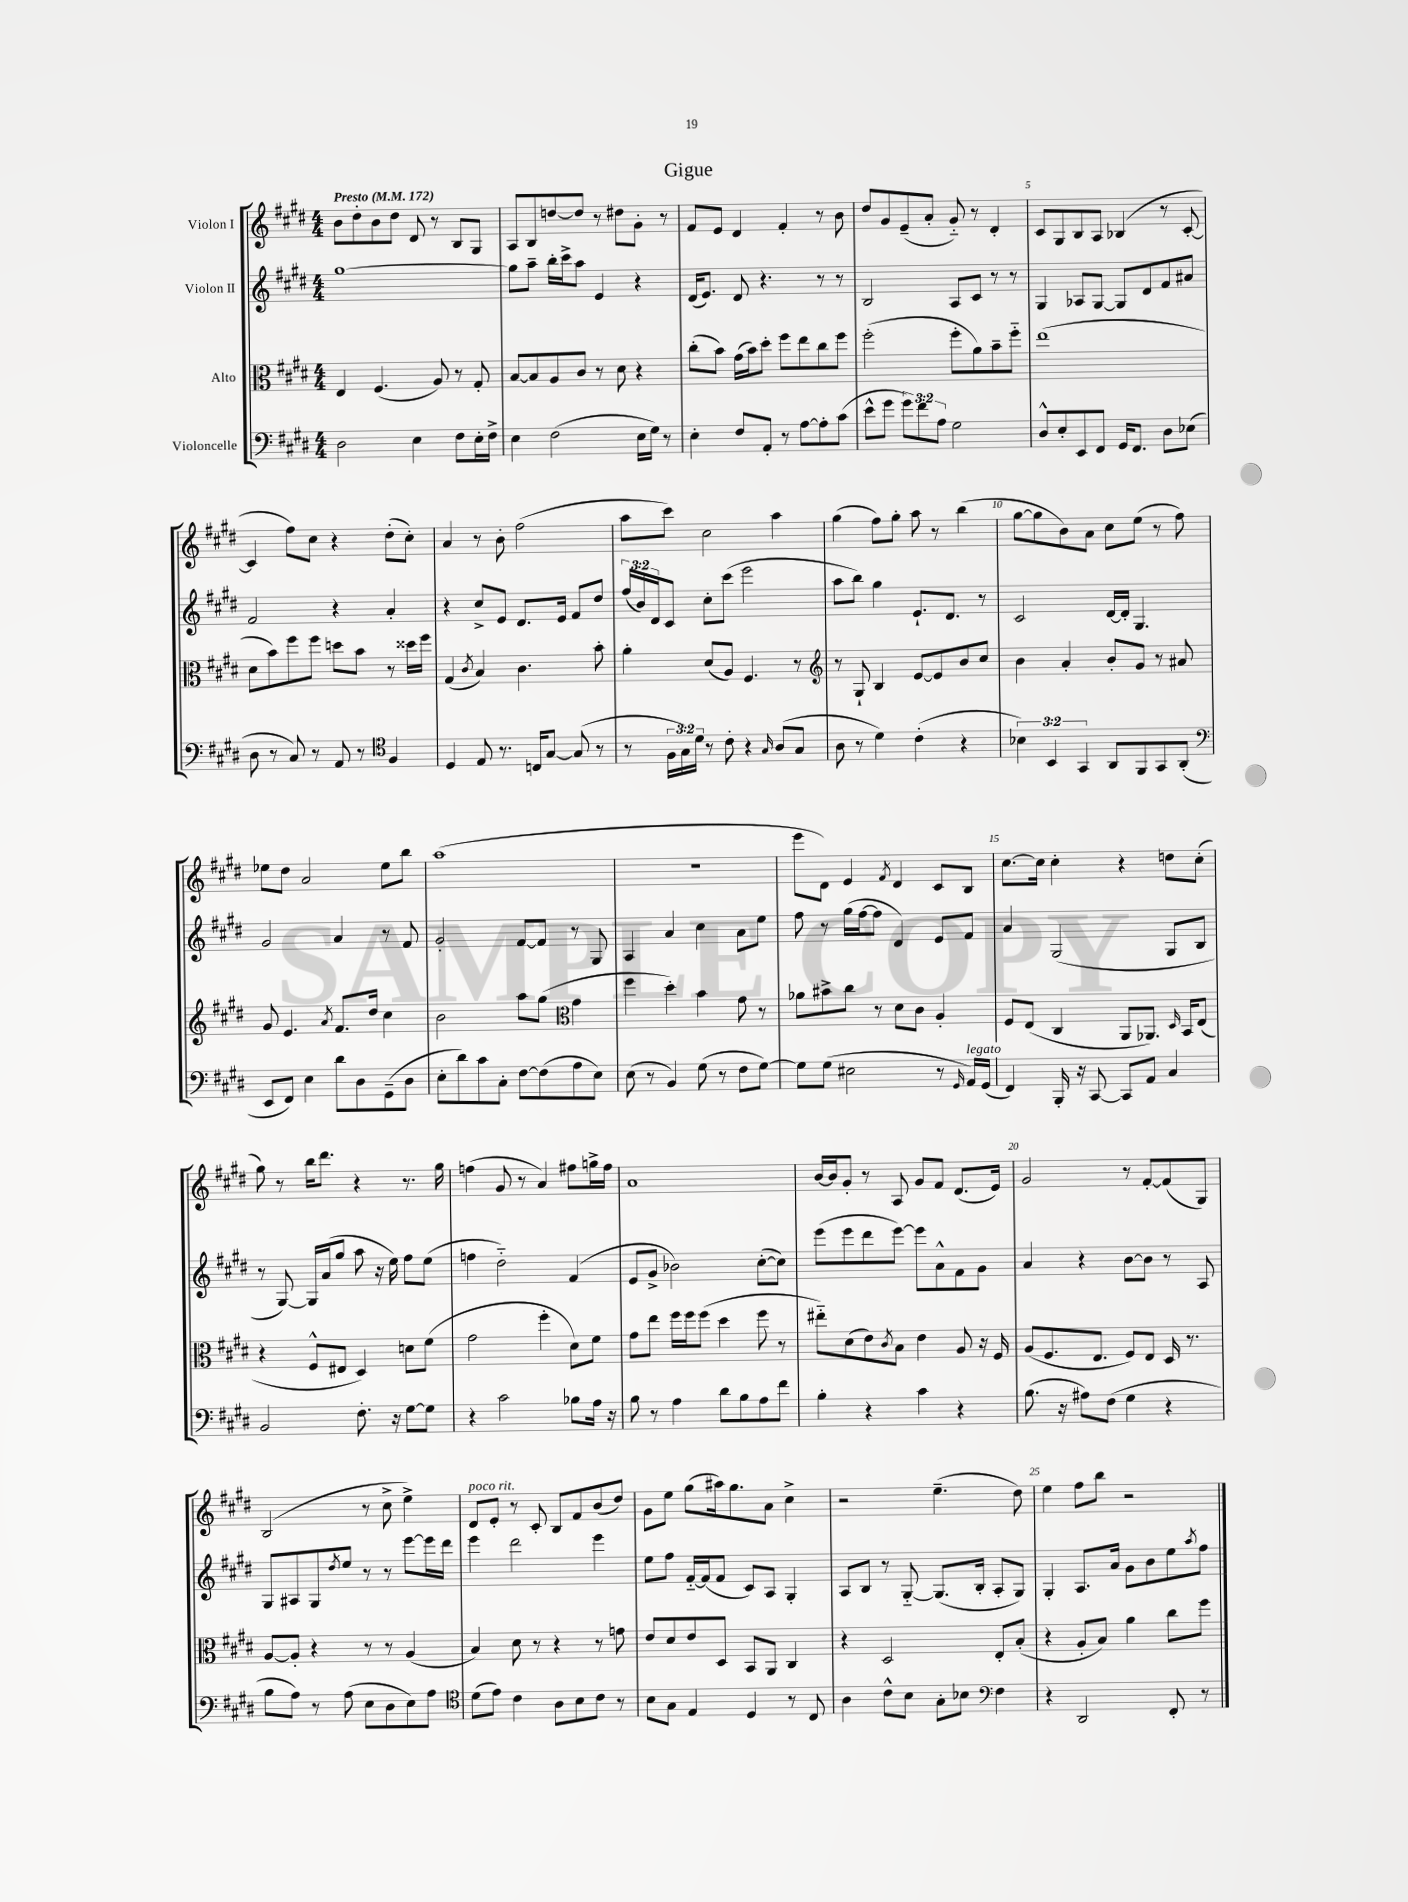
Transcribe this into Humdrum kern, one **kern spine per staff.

**kern	**kern	**kern	**kern
*part4	*part3	*part2	*part1
*staff4	*staff3	*staff2	*staff1
*I"Violoncelle	*I"Alto	*I"Violon II	*I"Violon I
*clefF4	*clefC3	*clefG2	*clefG2
*k[f#c#g#d#]	*k[f#c#g#d#]	*k[f#c#g#d#]	*k[f#c#g#d#]
*M4/4	*M4/4	*M4/4	*M4/4
*MM172	*MM172	*MM172	*MM172
=1	=1	=1	=1
!	!	!	!LO:TX:a:B:t=Presto
2D#\	4E/	[1gg#	8b\L
.	.	.	8dd#'\
.	(4.F#/	.	8b\
.	.	.	8dd#\J
4E\	.	.	8d#/
.	8A/)	.	8r
8F#\L	8r	.	8B/L
16E'\L	8G#'/	.	8G#/J
16F#^\JJ	.	.	.
=2	=2	=2	=2
4E\	[8B/L	8gg#\L]	8A/L
.	8B/]	8aa~\J	8B/
(2F#\	8A/	16bb'\LL	[8ddn/
.	.	16ccc#^\J	.
.	8c#/J	8aa\J	8dd/J]
.	8r	4e/	8r
.	8d#\	.	8dd#X\L
16E\LL	4r	4r	8g#'\J
16G#\JJ)	.	.	.
8r	.	.	8r
=3	=3	=3	=3
4E'\	(8cc#'\L	(16d#/KL	8f#/L
.	.	8.e/J)	.
.	8b\J)	.	8e/J
8F#/L	(16g#\LL	8d#/	4d#/
.	16b\J)	.	.
8AA'/J	8dd#'\J	4.r	.
8r	8ff#\L	.	4f#'/
[8A\L	8ee\	.	.
8A'\]	8cc#\	8r	8r
(8c#\J	8ff#\J	8r	8b\
=4	=4	=4	=4
8e^^\L	(2ff#'\	2B/	8dd#/L
8g#\J	.	.	8g#/
12g#\L)	.	.	(8e~/
12f#\	.	.	.
.	.	.	8a'/J
12A\J	.	.	.
2G#\	8ff#'\L	8A/L	8g#/)
.	8a\)	8c#/J	8r
.	8b~\	8r	4d#'/
.	8ff#\J	8r	.
=5	=5	=5	=5
8D#^^/L	(1ee	4G#/	8c#/L
8E'/	.	.	8G#/
8EE/	.	8A-X/L	8B/
8FF#/J	.	[8G#/J	8A/J
16GG#/KL	.	8G#/L]	(4B-X/
8.FF#/J	.	.	.
.	.	8d#/	.
8D#\L	.	8f#/	8r
(8E-X\J	.	8a#X/J	[8c#'/
!!LO:LB:g=z
=6	=6	=6	=6
8D#\	8d#\L	2f#/	4c#/]
8r	8b\)	.	.
8C#/)	8ff#\	.	8ff#\L)
8r	8ff#\J	.	8cc#\J
8AA/	8ddn\L	4r	4r
8r	8b\J	.	.
*clefC4	*	*	*
4F#/	8r	4a'/	(8dd#'\L
.	16dd##X\LL	.	8cc#'\J)
.	16ff#\JJ	.	.
=7	=7	=7	=7
4D#/	(4G#/	4r	4a/
.	8qc#/	.	.
8E/	4B/)	8cc#^/L	8r
8.r	.	8e/J	8b'\
.	4.c#\	8.d#/L	(2ff#\
16Cn/KL	.	.	.
[8G#/J	.	.	.
.	.	16e/Jk	.
(8G#/]	.	8f#/L	.
8r	8b'\	8dd#/J	.
=8	=8	=8	=8
8r	4a'\	(24ff#/LL	8aa\L
.	.	24b/)	.
.	.	24d#/J	.
24F#\LL	.	8c#/J	8ccc#\J)
24G#\)	.	.	.
24d#\JJ	.	.	.
8r	(8d#/L	8cc#'\L	2cc#\
8c#'\	8A/J)	(8ccc#\J	.
4r	4.F#/	2eee\	.
16qqG#/	.	.	.
(8A/L	.	.	4aa\
8G#/J	8r	.	.
=9	=9	=9	=9
*	*clefG2	*	*
8A\	8r	8aa\L	(4gg#\
8r	8G#`/	8bb\J)	.
4d#\)	4B/	4gg#\	8ff#\L)
.	.	.	8gg#'\J
(4c#'\	[8e/L	8.e`/L	8aa\
.	8e/]	.	8r
.	.	8.d#/J	.
4r	8b/	.	(4bb\
.	8cc#/J	8r	.
=10	=10	=10	=10
6B-X\)	4b\	2c#/	[8gg#\L
.	.	.	8gg#\]
6BB/	.	.	.
.	4a'/	.	8b\)
6GG#/	.	.	.
.	.	.	8a\J
8AA/L	8b'/L	[16d#/LL	8cc#\L
.	.	16d#'/JJ]	.
8FF#/	8g#/J	4.G#/	(8ee\J
8GG#/	8r	.	8r
(8AA'/J	8a#X/	.	8ff#\)
!!LO:LB:g=z
=11	=11	=11	=11
*clefF4	*	*	*
8EE/L	8g#/	2g#/	8ee-X\L
8FF#/J)	4.e/	.	8dd#\J
4E\	.	.	2a/
.	8qa/	.	.
8d#\L	8.f#/L	4a/	.
8D#\	.	.	.
.	16dd#/Jk	.	.
(8GG#~\	4cc#\	8r	8ee-\L
8D#\J	.	8f#/	8bb\J
=12	=12	=12	=12
8E'\L	2b\	2g#'/	(1aa
8d#\)	.	.	.
8c#\	.	.	.
8C#'\J	.	.	.
[8F#\L	8aa\L	[8f#/L	.
(8F#\]	(8gg#\J	8f#/J]	.
*	*clefC3	*	*
8A\	4g#\	8r	.
8E\J)	.	8G#/	.
=13	=13	=13	=13
(8E\	4ff#\	4A/	1r
8r	.	.	.
4BB/)	4dd#'\)	4a/	.
(8G#\	4b\	4cc#\	.
8r	.	.	.
8F#\L	8g#\	8a\L	.
[8G#\J)	8r	8ee\J	.
=14	=14	=14	=14
8G#\L]	8a-X\L	8ff#\	8eee\L
(8G#\J	8b#X^\	8r	8d#\J)
2E#X\	8cc#\J	(16gg#\LL	4e/
.	.	[16ff#\J	.
.	8r	8ff#\J]	.
.	.	.	8qf#/
.	8d#\L	4d#/)	4d#/
.	8c#\J	.	.
8r	4A'/	8e/L	8c#/L
16qqGG#/	.	.	.
!LO:TX:a:i:t=legato	!	!	!
16AA/LL)	.	8f#/J	8B/J
(16GG#/JJ	.	.	.
=15	=15	=15	=15
4FF#/)	8F#/L	4a/	[8.cc#\L
.	(8E/J	.	.
.	.	.	16cc#\Jk]
16BBB'/	4C#/	(2G#/	4cc#'\
16r	.	.	.
[8CC#/	.	.	.
8CC#/L]	8AA/L	.	4r
8AA/J	8.AA-X/J)	.	.
4C#/	.	8G#/L	8ddn\L
.	16qqD#/	.	.
.	16BB/KL	.	.
.	(8E/J	8B/J	(8cc#'\J
!!LO:LB:g=z
=16	=16	=16	=16
2BB/	4r	8r	8gg#\)
.	.	[8G#/)	8r
.	8F#^^/L	16G#/LL]	16bb\KL
.	.	(16a/J	8.ddd#\J
.	8E#X/J	8gg#/J	.
8.F#'\	4D#/)	8aa\	4r
.	.	16r	.
16r	.	16ee\)	.
[8G#\L	8dn\L	8ff#\L	8.r
8G#\J]	(8f#\J	(8ee\J	.
.	.	.	16gg#\
=17	=17	=17	=17
4r	2g#\	4ffn\	(4ffn\
2c#\	.	2dd#\)	8g#/
.	.	.	8r
.	4ff#'\	.	4a/)
8B-X\L	8d#\L)	(4f#/	8ff#X\L
16A\Jk	8f#\J	.	16ggn^\L
16r	.	.	16ff#\JJ
=18	=18	=18	=18
8B\	8g#\L	8e/L	1a
8r	8ee\J	8g#^/J	.
4A\	16ff#\LL	2b-X\)	.
.	16ff#\J	.	.
.	(8ff#\J	.	.
8d#\L	4dd#\	.	.
8B\	.	.	.
8A\	8ff#\	([8cc#'\L	.
8f#\J	8r	8cc#\J])	.
=19	=19	=19	=19
4B'\	8ee#X\L)	(8eee\L	[16b/LL
.	.	.	16b/J]
.	(8d#\	8eee\	8g#'/J
4r	8e\)	8ddd#\	8r
.	8qc#/	.	.
.	8B\J	[8eee\J)	8A/
4c#\	4e\	8eee\L]	8g#/L
.	.	8a^^\	8f#/J
4r	8A/	8f#\	(8.d#/L
.	16r	8g#\J	.
.	16F#/	.	16e/Jk)
=20	=20	=20	=20
(8.B\	(8A/L	4a/	2g#/
.	8.F#/	.	.
16r	.	.	.
8A#X\L)	.	4r	.
.	8.E/J	.	.
(8F#\J	.	.	.
4G#\	8F#/L)	[8b\L	8r
.	8E/J	8b\J]	[8f#'/L
4r	16D#/	8r	(8f#/]
.	8.r	.	.
.	.	8A/	8G#/J)
!!LO:LB:g=z
=21	=21	=21	=21
8B\L	[8A/L	8G#/L	(2B/
8A\J)	8A'/J]	8A#X/	.
8r	4r	8G#/	.
.	.	8qdd#/	.
(8A\	.	8ee/J	.
8E\L	8r	8r	8r
8D#\	8r	8r	8cc#^\
8E\)	(4A/	[8eee\L	4ee^\)
8A\J	.	16eee\L]	.
.	.	16ddd#\JJ	.
=22	=22	=22	=22
*clefC4	*	*	*
!	!	!	!LO:TX:a:i:t=poco rit.
(8d#\L	4B/)	4eee\	8d#/L
8e\J)	.	.	8e'/J
4c#\	8d#\	2ddd#\	8r
.	8r	.	8c#'/
8A\L	4r	.	8B/L
8B\	.	.	8f#/
8c#\J	8r	4eee\	(8b/
8r	8gn\	.	8dd#/J)
=23	=23	=23	=23
8B\L	8e/L	8ee\L	8g#\L
8G#\J	8d#/	8ff#\J	8ee\J
4E/	8e/	[16f#/LL	(8gg#\L
.	.	(16f#/J]	.
.	8D#/J	8f#/J	16aa#X\k)
.	.	.	8.gg#\
4D#/	8BB/L	8c#/L)	.
.	8AA/J	8A/J	8a\J
8r	4C#/	4G#'/	4cc#^\
8C#/	.	.	.
=24	=24	=24	=24
4A\	4r	8A/L	2r
.	.	8B/J	.
8c#^^\L	2D#/	8r	.
8B\J	.	[8G#/	.
8G#'\L	.	(8.G#/L]	(4.ee~\
8B-X\J	.	.	.
.	.	16B'/Jk	.
*clefF4	*	*	*
4F#\	8E'/L	8A'/L	.
.	(8B'/J	8G#/J)	8dd#\)
=25	=25	=25	=25
4r	4r	4G#'/	4ee\
2DD#/	8A'/L	8.A/L	8ff#\L
.	8B/J)	.	8bb\J
.	.	16a/Jk	.
.	4a\	8g#\L	2r
.	.	8b\	.
8FF#'/	8cc#\L	8ee\	.
.	.	8qaa/	.
8r	8ff#\J	8ff#\J	.
==	==	==	==
*-	*-	*-	*-
